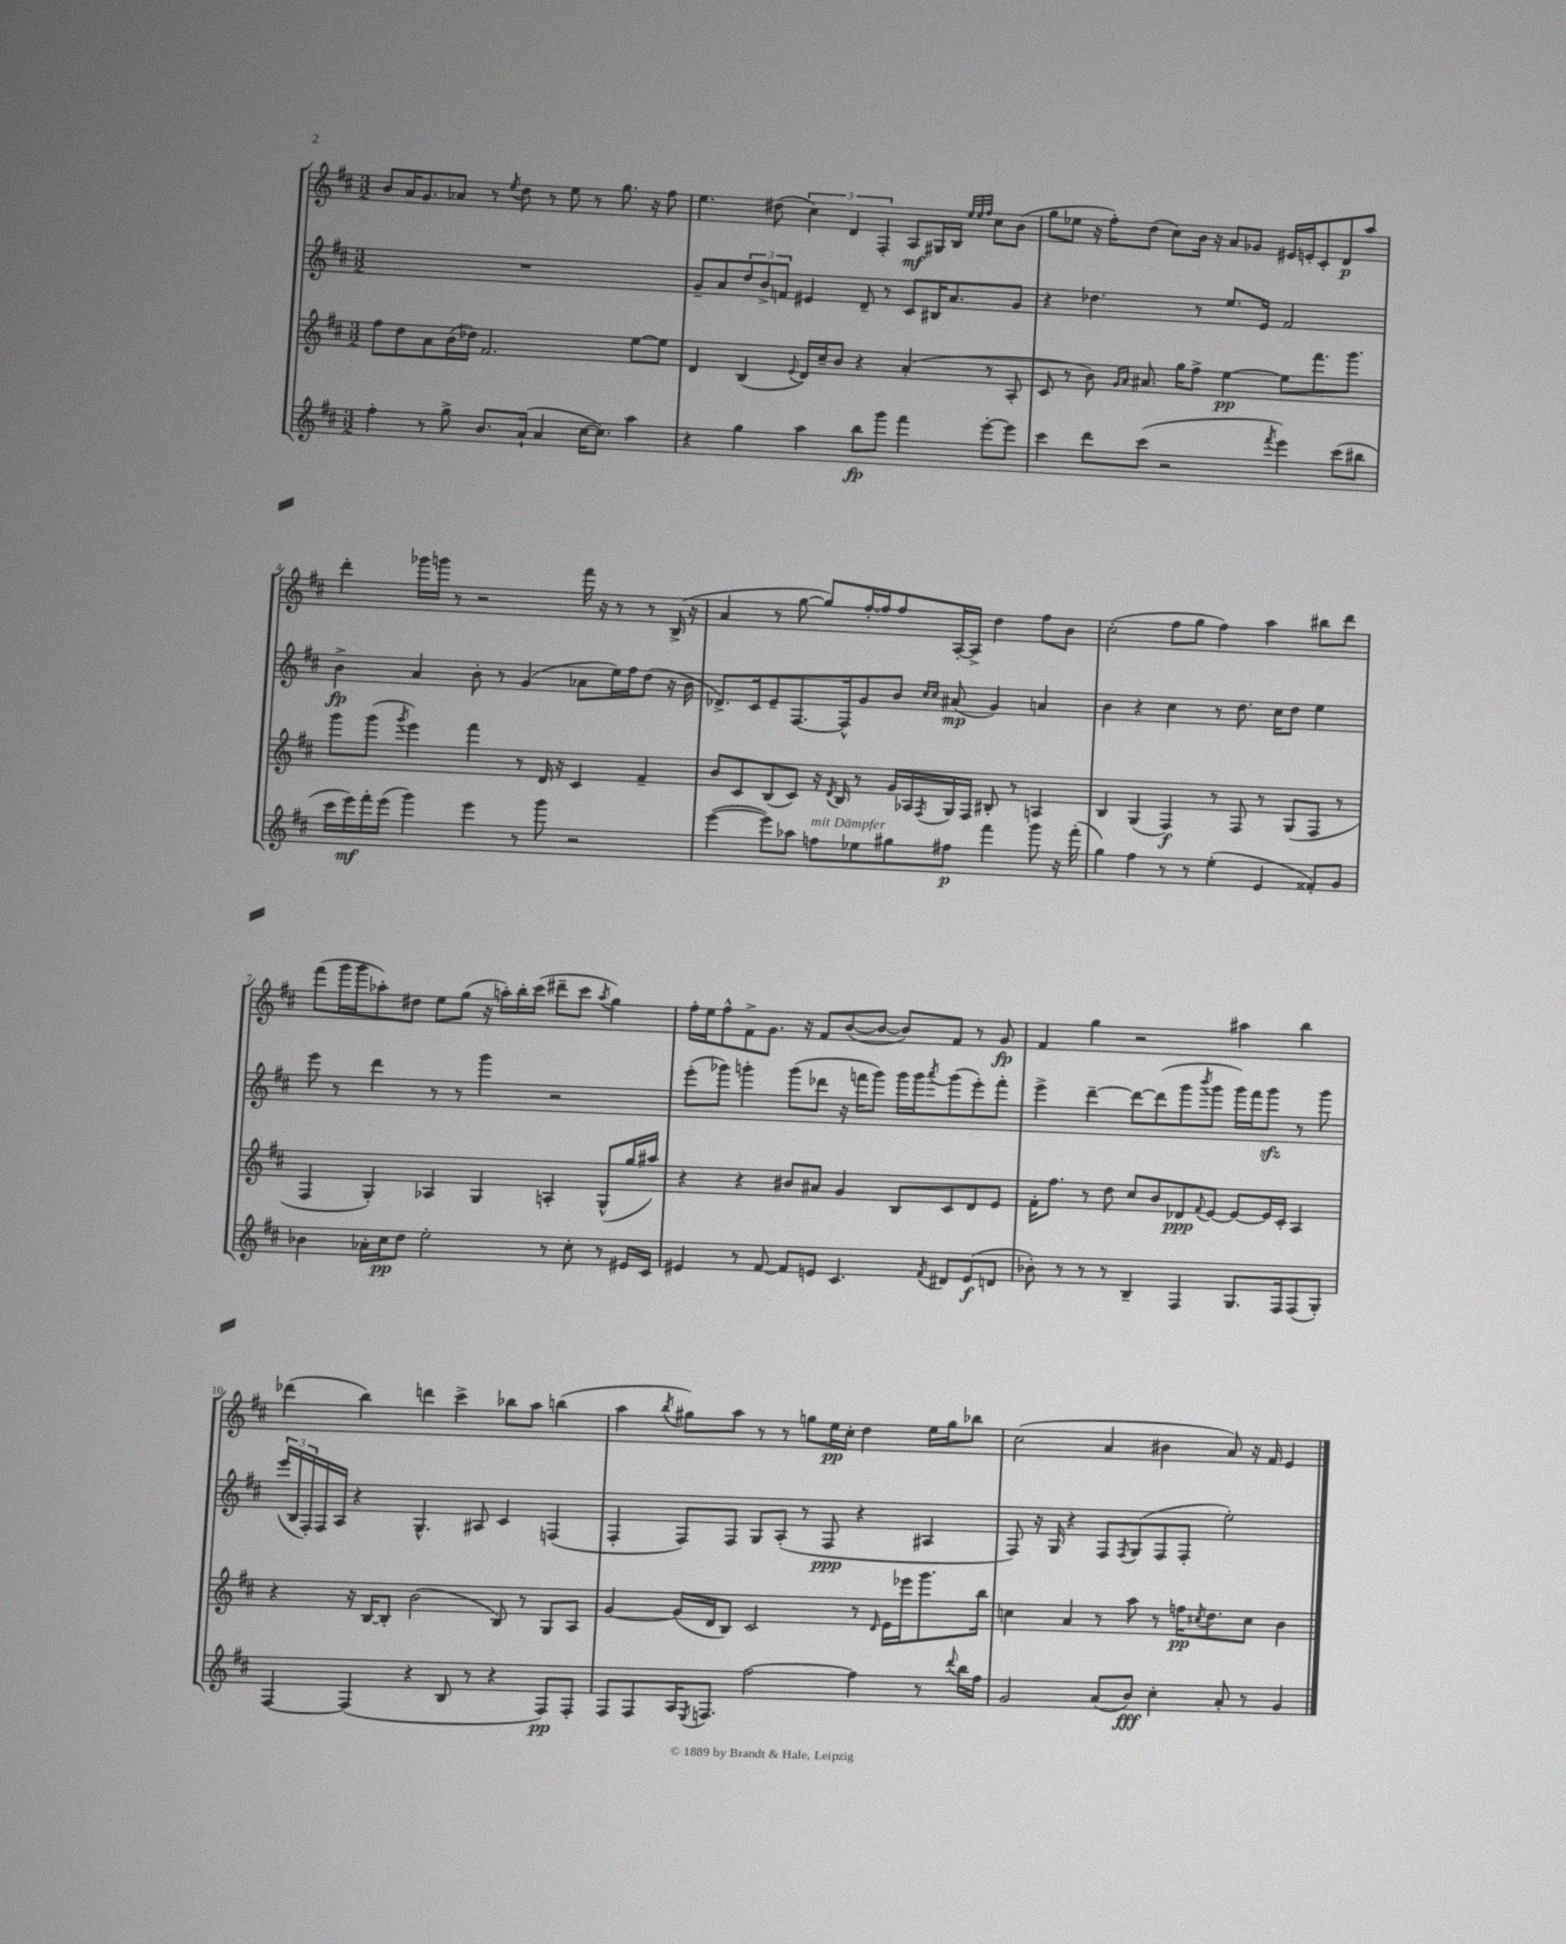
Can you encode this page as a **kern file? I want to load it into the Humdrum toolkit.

**kern	**kern	**kern	**kern
*staff4	*staff3	*staff2	*staff1
*clefG2	*clefG2	*clefG2	*clefG2
*k[f#c#]	*k[f#c#]	*k[f#c#]	*k[f#c#]
*M3/2	*M3/2	*M3/2	*M3/2
4ff#'	8ff#	1.r	8b
.	8dd	.	16a
.	.	.	8.g
8r	8a	.	.
8gg^	(16b	.	8a-
.	16dd-)	.	.
8.b	2.f#	.	8r
.	.	.	8qee
.	.	.	8dd
(16a`	.	.	.
4a	.	.	8r
.	.	.	8ee
[16cc#	.	.	8r
8.cc#])	.	.	.
.	.	.	8.gg
4aa	[8ee	.	.
.	.	.	16r
.	8ee]	.	8ff#
=	=	=	=
4r	4d	8g~	4.ee
.	.	8a	.
4gg	(4B	12dd	.
.	.	12b^	.
.	.	.	(8dd#
.	.	12f	.
.	8qqe	.	.
4aa	16d)	4e#	6cc#)
.	16cc#~	.	.
.	8b	.	.
.	.	.	6d
8bb	4r	8d~	.
.	.	.	6F#'
8ggg	.	8r	.
4fff#	(4a'	8c#	8A
.	.	16B#	16G#
.	.	8.a	16B
.	.	.	32qqee
.	.	.	32qqee
.	.	.	32qqff#
[8eee'	8r	.	8cc#
8eee]	8A'	8g	(8b
=	=	=	=
4ccc#	8c#	4r	8gg
.	8r	.	8ee-
8ddd	8b)	4.dd-	16r
.	.	.	16ff#')
.	16qqg	.	.
.	16qqa	.	.
(8ccc#	8.a#	.	(8dd
2r	.	.	8cc#)
.	16gg	.	.
.	8ff#^	8r	16b
.	.	.	16r
.	[4ee	8.ee	8a
.	.	.	8g-
.	.	16e	.
8qfff#	.	.	.
4eee)	8ee]	2f#	16e#
.	.	.	16e'
.	8.fff#	.	8c#'
(8ccc#	.	.	8d
.	8.ggg	.	.
8bb#	.	.	8aa
=	=	=	=
16ccc#	8ggg	4b^	4ddd'
16eee)	.	.	.
16fff#'	(8ggg	.	.
(16eee	.	.	.
.	8qggg	.	.
4ggg)	4eee)	4a	16ggg-
.	.	.	16ggg
.	.	.	8r
4eee	4fff#	8b'	2r
.	.	8r	.
8r	8r	(4g	.
8ggg	16d	.	.
.	16r	.	.
2r	4c#	8a-	16fff#
.	.	.	16r
.	.	16ee)	8r
.	.	16ff#	.
.	4f#~	(8dd	8r
.	.	16r	(16B^
.	.	16b	16r
=	=	=	=
([4eee	8b	8.d-^)	4a
.	8c#	.	.
.	.	16c#	.
8eee])	(8B	8e~	8r
8aa-	8c#)	[8.F#	[8gg
8ff	16r	.	8gg])
.	8qd	.	.
.	16B	16F#^^]	.
8ee-	8r	8g	[16ff#'
.	.	.	16ff#]
8gg#	16g	8b	8ff#
.	16A-	.	.
.	.	16qqcc#	.
.	8qF#	16qqcc#	.
8ff#	16G	(8a#	[16A'
.	16F#	.	16A^]
4fff#	8B#'	4g)	4dd
.	8r	.	.
8ggg	4A	4a	8ff#
16r	.	.	8b
(16fff#'	.	.	.
=	=	=	=
4gg)	4B	4b	(2cc#'
4ff#	(4G	4r	.
8r	4F#)	4cc#	8ff#
8r	.	.	8gg
(4ee'	8r	8r	4ff#)
.	8F#	8.dd	.
4e	8r	.	4aa
.	.	16cc#	.
.	(8G	8dd	.
8f##')	8F#	4ee	8bb#
8g	8r	.	8ddd
=	=	=	=
4b-	4F#	8eee	(8fff#
.	.	8r	16ggg
.	.	.	16ggg
16a-'	4G')	4ddd	8aa-')
16cc#	.	.	.
8dd	.	.	8dd#
2ee'	4A-	8r	8ee
.	.	8r	(8gg
.	4G	4ggg	16r
.	.	.	16aa')
.	.	.	16bb'
.	.	.	(16ccc#
8r	4A'	2r	8ddd#~
8cc#'	.	.	8ccc#
.	.	.	8qaa
8r	(8G^^	.	4gg)
16e#	16gg	.	.
16c#	16aa#)	.	.
=	=	=	=
4e#	4r	(8eee'	16ff#'
.	.	.	16ee
.	.	8ggg-)	8ff#^^
8r	4r	4ggg'	8f#^
[8f#	.	.	8.g
8f#]	8b#	(8ggg	.
.	.	.	16r
8e	8a#	8ddd-	8f#
4.c#	4g	16r	([8b
.	.	16fff	.
.	.	8ggg)	8b_
.	8B	16ggg	8b])
.	.	16ggg	.
8qf#	.	8qaaa	.
8d#	8c#	(8ggg	8f#
(8e	8d	8eee')	8r
8d	8e	8fff'	8g
=	=	=	=
8b-')	16f#'	4eee^	4f#
.	8.ff#	.	.
8r	.	.	.
8r	8r	[4ddd~	4gg
8r	8dd	.	.
4B~	8cc#	8ddd_	2r
.	8b	(8ddd]	.
4F#	8d-	8ggg	.
.	8qqf#	8qbbb	.
.	[8e	8ggg	.
8.G	8e_	16ggg)	4aa#
.	.	16fff#	.
.	16e]	8ggg	.
16F#	16c#'	.	.
(8F#	4A	8r	4bb
8G')	.	8ggg	.
=	=	=	=
[4F#	4r	(24eee	(4ddd-
.	.	24B	.
.	.	24F#')	.
.	.	16F#	.
.	.	16A	.
(4F#]	16r	4r	4bb)
.	[16B	.	.
.	8B']	.	.
4r	(2b	4.G^^	4ddd
8B	.	.	4ccc#^
8r	.	8A#	.
4r	8B)	4c#	8bb-
.	8r	.	8aa
8F#)	8G	(4F	(4bb
8F#'	8A	.	.
=	=	=	=
8F#	[4g	4F#'	4aa
8F#	.	.	.
.	.	.	8qbb
16A	(16g]	8F#)	8gg#)
8qE	.	.	.
8.F	16d	.	.
.	8B)	8F#	8aa
[2ff#	2c#	8G	8r
.	.	(8A'	8r
.	.	8r	8gg
.	.	8F#	16ee
.	.	.	16cc#'
4ff#]	8r	4r	4dd
.	16qqd	.	.
.	16e	.	.
.	16eee-	.	.
8r	8.ggg	4A#	16ee
.	.	.	16gg
8qqddd	.	.	.
16bb	.	.	8bb-
16ff#	16bb	.	.
=	=	=	=
2g	4cc	8F#)	(2cc#
.	.	16r	.
.	.	16G	.
.	4a	4r	.
(8a	8r	8F#	4a
.	.	8qF#	.
8b)	8aa	(8G	.
4cc#'	8r	8F#	4b#
.	16ff	8F#'	.
.	8qcc#	.	.
.	8.dd	.	.
8a'	.	2ee')	8a)
8r	8cc#	.	16r
.	.	.	16f#
4g	4b	.	4e
==	==	==	==
*-	*-	*-	*-
